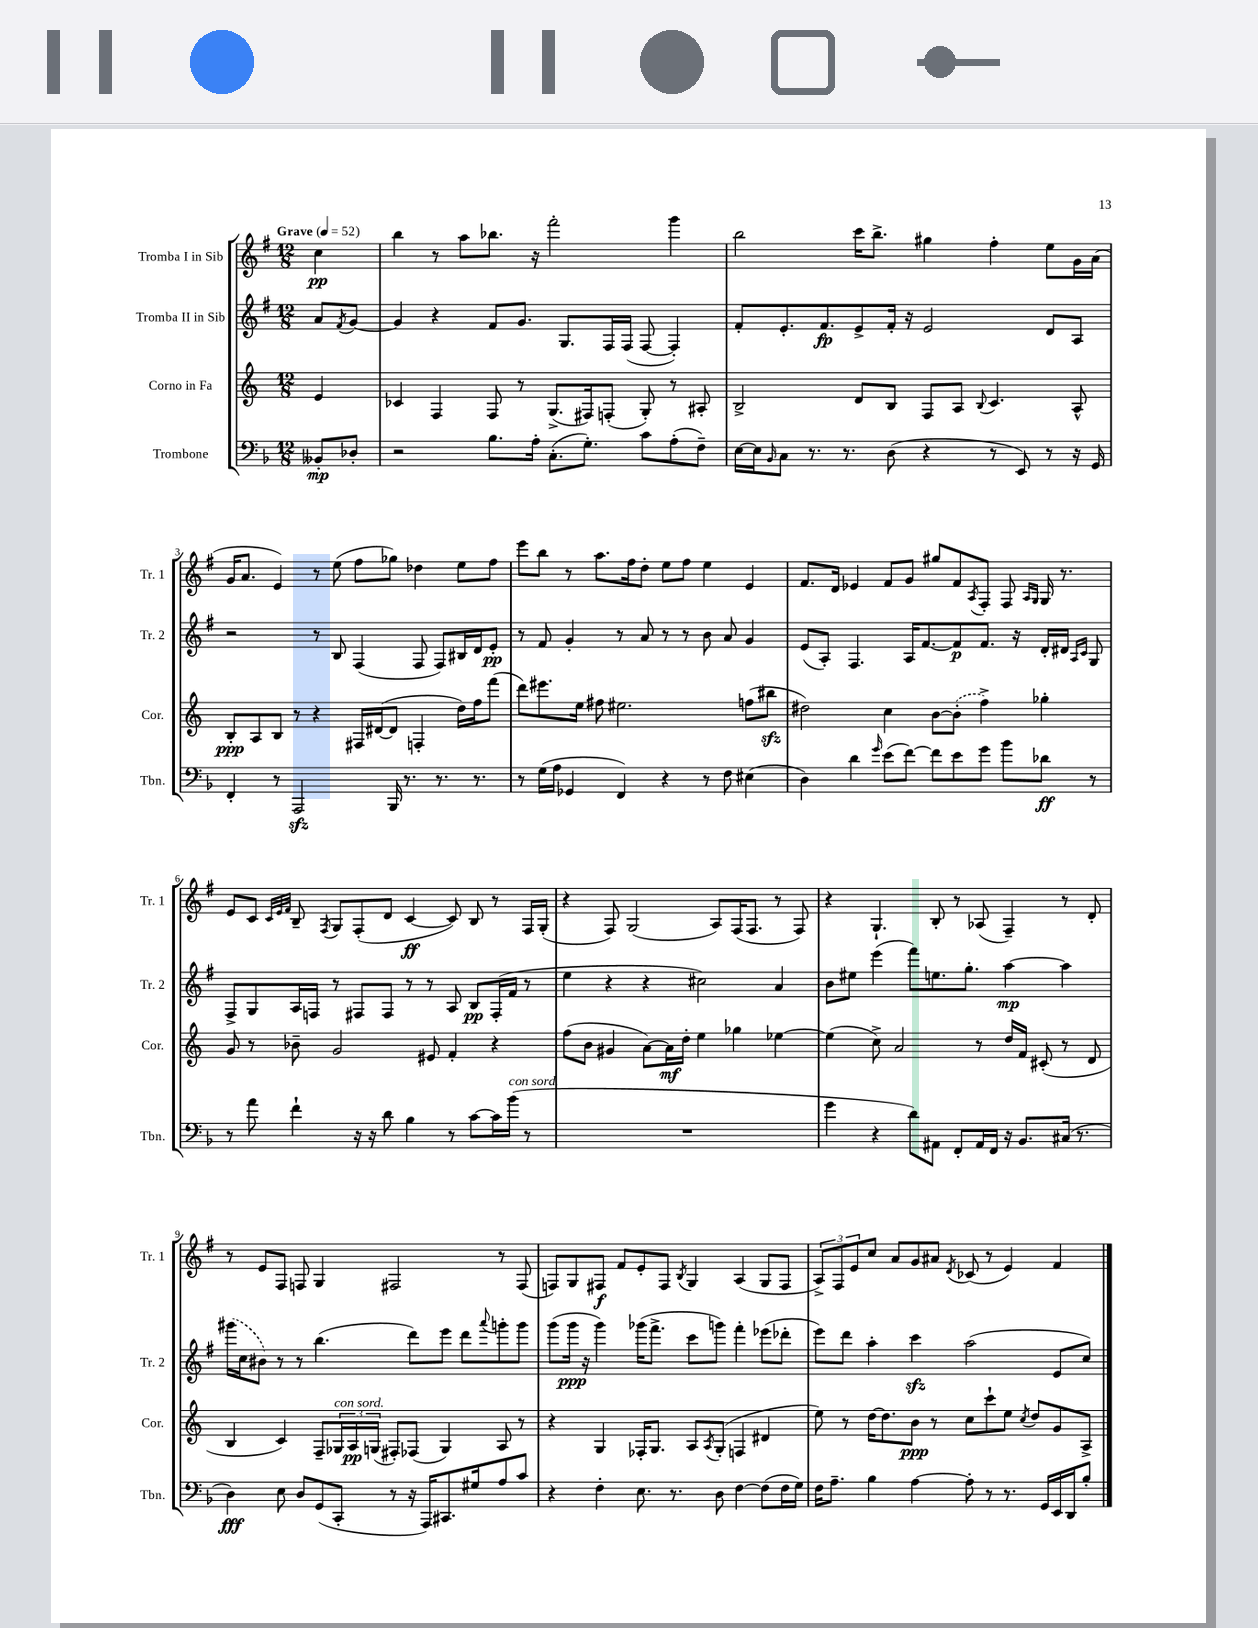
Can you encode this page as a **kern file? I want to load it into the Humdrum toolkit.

**kern	**kern	**kern	**kern
*staff4	*staff3	*staff2	*staff1
*clefF4	*clefG2	*clefG2	*clefG2
*k[b-]	*k[]	*k[f#]	*k[f#]
*M12/8	*M12/8	*M12/8	*M12/8
*MM52	*MM52	*MM52	*MM52
8BB--'/L	4e/	8a/L	4cc\
.	.	8qf#/	.
8D-'/J	.	[8g/J	.
=	=	=	=
2r	4c-/	4g/]	4bb\
.	4F/	4r	8r
.	.	.	8aa\L
8.B-\L	8F/	8f#/L	8.bb-\J
.	8r	8.g/J	.
16A'\Jk	.	.	16r
(8.C'\L	(8.G^/L	.	2fff#'\
.	.	8.G/L	.
8.G'\J)	16F#/k)	.	.
.	(8F'/J	16F#/L	.
.	.	(16F#/JJ	.
8c\L	8G'/)	[8F#/	.
(8A'\	8r	4F#'/])	4ggg\
8F~\J)	8A#'/	.	.
=	=	=	=
[16E\LL	2B^/	8f#'/L	2bb\
16E\]J	.	.	.
16qqBB-/	.	.	.
8C\J	.	8.e'/	.
8.r	.	.	.
.	.	8.f#/	.
8.r	.	.	.
.	8d/L	8e^/	16ccc\LK
.	.	.	8.bb^\J
(8D\	8B/J	16f#'/Jk	.
.	.	16r	.
4r	8F/L	2e/	4gg#\
.	8A/J	.	.
.	8qqB/	.	.
8r	4.c/	.	4ff#'\
8EE/)	.	.	.
8r	.	8d/L	8ee\L
16r	8A^^/	8A/J	16g\L
16GG/	.	.	(16a\JJ
=	=	=	=
4FF'/	8B'/L	2r	16g/LK
.	.	.	8.a/J
.	8A/	.	.
8r	8B/J	.	4e/)
2AAA/	8r	.	.
.	4r	8r	8r
.	.	8B/	(8ee\
.	16F#/LL	(4F#/	8ff#\L
.	([16d#/J	.	.
16BBB-/	8d#/]J	.	8gg-\J)
8.r	.	.	.
.	4F'/	8F#/	4dd-\
8.r	.	8F#/L)	.
.	16dd\LL)	16B#/L	8ee\L
8.r	16ff\J	16d/J	.
.	(8fff\J	8e'/J	8ff#\J
=	=	=	=
8r	8ddd\L)	8r	8eee\L
(16G\LL	8.eee#\	8f#/	8bb\J
16A\JJ	.	.	.
4GG-/	.	4g'/	8r
.	16ee\Jk	.	.
.	8ff#\	.	8.aa\L
4FF/)	2.ee#\	8r	.
.	.	.	16ff#\k
.	.	8a/	8dd'\J
4r	.	8r	8ee\L
.	.	8r	8ff#\J
8r	.	8b\	4ee\
8F\	.	8a/	.
(4E#\	(8ff\L	4g/	4e/
.	8bb#\J	.	.
=	=	=	=
4D\)	2dd#\)	(8e/L	8.f#/L
.	.	8A'/J)	.
.	.	.	16d/Jk
4d\	.	4.F#/	4e-/
16qqg/	.	.	.
(8e\L	4cc\	.	8f#/L
[8f\J)	.	16A/LK	8g/J
.	.	[8.f#/	.
8f\]L	[8b\L	.	8gg#/L
8e\	(8b'\]J	8f#/]	8f#/
.	.	.	8qA/
8g\J	4ff^\)	8.f#/J	8F#'/J
8b-\L	.	.	8F#/
.	.	16r	.
.	.	.	16qqA/LL
.	.	.	16qqG/JJ
8d-\J	4gg-'\	16d'/LL	16G/
.	.	16d#/JJ	8.r
.	.	16qqA/LL	.
.	.	16qqc/JJ	.
8r	.	8G/	.
=	=	=	=
8r	8g/	8F#^/L	8e/L
8a\	8r	8G/	8c/J
.	.	.	32qqc/LLL
.	.	.	32qqe/
.	.	.	32qqf#/JJJ
4f`\	8b-~\	16A/L	8B~/
.	.	16F/JJ	.
.	.	.	8qF#/
.	2g/	8r	8G/L
16r	.	8F#/L	(8F#'/
16r	.	.	.
8d\	.	8F#/J	8d/J
4B-\	.	8r	[4c/
.	8e#/	8r	.
8r	4f'/	8A/	8c/])
[8c\L	.	8B/L	8B/
16c\]L	4r	(16F#'/L	8r
(16b-\JJ	.	16f#/JJ	.
8r	.	8r	16F#/LL
.	.	.	(16G'/JJ
=	=	=	=
1.r	(8ff\L	4ee\	4r
.	8b\J	.	.
.	4g#/	4r	8F#/)
.	.	.	(2G/
.	[8a\L)	4r	.
.	16a\]L	.	.
.	16dd'\JJ	.	.
.	4ee\	2cc#\)	.
.	.	.	8A/L)
.	4gg-\	.	(16F#/K
.	.	.	8.F#/J
.	[4ee-\	4a/	8r
.	.	.	8F#/)
=	=	=	=
4g\	(4ee-\]	8b\L	4r
.	.	8ee#\J	.
4r	8cc^\)	(4eee\	4.G`/
.	2a/	.	.
8d\L)	.	8fff#\L)	.
8AA#\J	.	8.ee\	8B'/
8FF'/L	.	.	8r
.	.	8.gg'\J	.
16AA#/L	8r	.	(8A-/
16FF/JJ	.	.	.
16r	16dd/LL	[4aa\	4F#~/)
8.BB-/L	16f/JJ	.	.
.	(8c#'/	.	.
(16C#/Jk	8r	4aa\]	8r
8.r	.	.	.
.	8d/	.	8d'/
=	=	=	=
4D\)	4B/	(16ggg#\LL	8r
.	.	16cc\J	.
.	.	8b#\J)	8e/L
8E\	4c/)	8r	8F#/J
8D/L	.	8r	8F/
(8GG/	8F~/L	(4.bb\	4G/
8CC'/J	24G-/L	.	.
.	24A/	.	.
.	(24G/JJ	.	.
8r	8F#'/L)	.	2F#/
16r	(8F-/J	8ddd\L)	.
16AAA/LK)	.	.	.
8.CC#/	4G/)	8eee\J	.
.	.	8ddd\L	.
16G#/k	.	.	.
.	.	8qqaaa/	.
8A/	8A/	8ggg'\	8r
8c/J	8r	8ggg\J	(8F#/
=	=	=	=
4r	4r	(8ggg\L	8F/L)
.	.	16ggg\Jk	8G/
.	.	16r	.
4F'\	4G/	4ggg\)	8F#/J
.	.	.	8f#/L
8.E\	16F-'/LK	(16ggg-\LK	8e'/
.	8.G/J	8.fff#^\J	.
.	.	.	8F#/J
8.r	.	.	.
.	.	.	8qB/
.	8A/L	8ccc\L	4G/
.	8qA/	.	.
8D\	(8G'/J	8ggg\J)	.
[4F\	4F/	4fff#'\	(4A/
(8F\]L	4d#/	(8eee-\L	8G/L
16F\L	.	8ddd-'\J	8F#/J
16G\JJ)	.	.	.
=	=	=	=
16F\LK	8ee\)	8eee\L)	12A^/L)
8.A~\J	.	.	.
.	.	.	12F#/
.	8r	8ddd\J	.
.	.	.	12e/
4B-\	[16dd\LK	4aa'\	8cc/J
.	8.dd\]	.	.
.	.	.	8a/L
[4A\	8b\J	4ccc\	8g/
.	8r	.	8a#/J
.	.	.	8qd/
8A'\]	8cc\L	(2aa\	(8c-/
8r	8ccc`\	.	8r
8.r	8ee\J	.	4e/)
.	8qcc/	.	.
.	8dd/L	.	.
16GG/LL	.	.	.
16EE/	8g/	8e/L	4f#/
16DD/J	.	.	.
8B-'/J	8A^/J	8cc/J)	.
==	==	==	==
*-	*-	*-	*-
